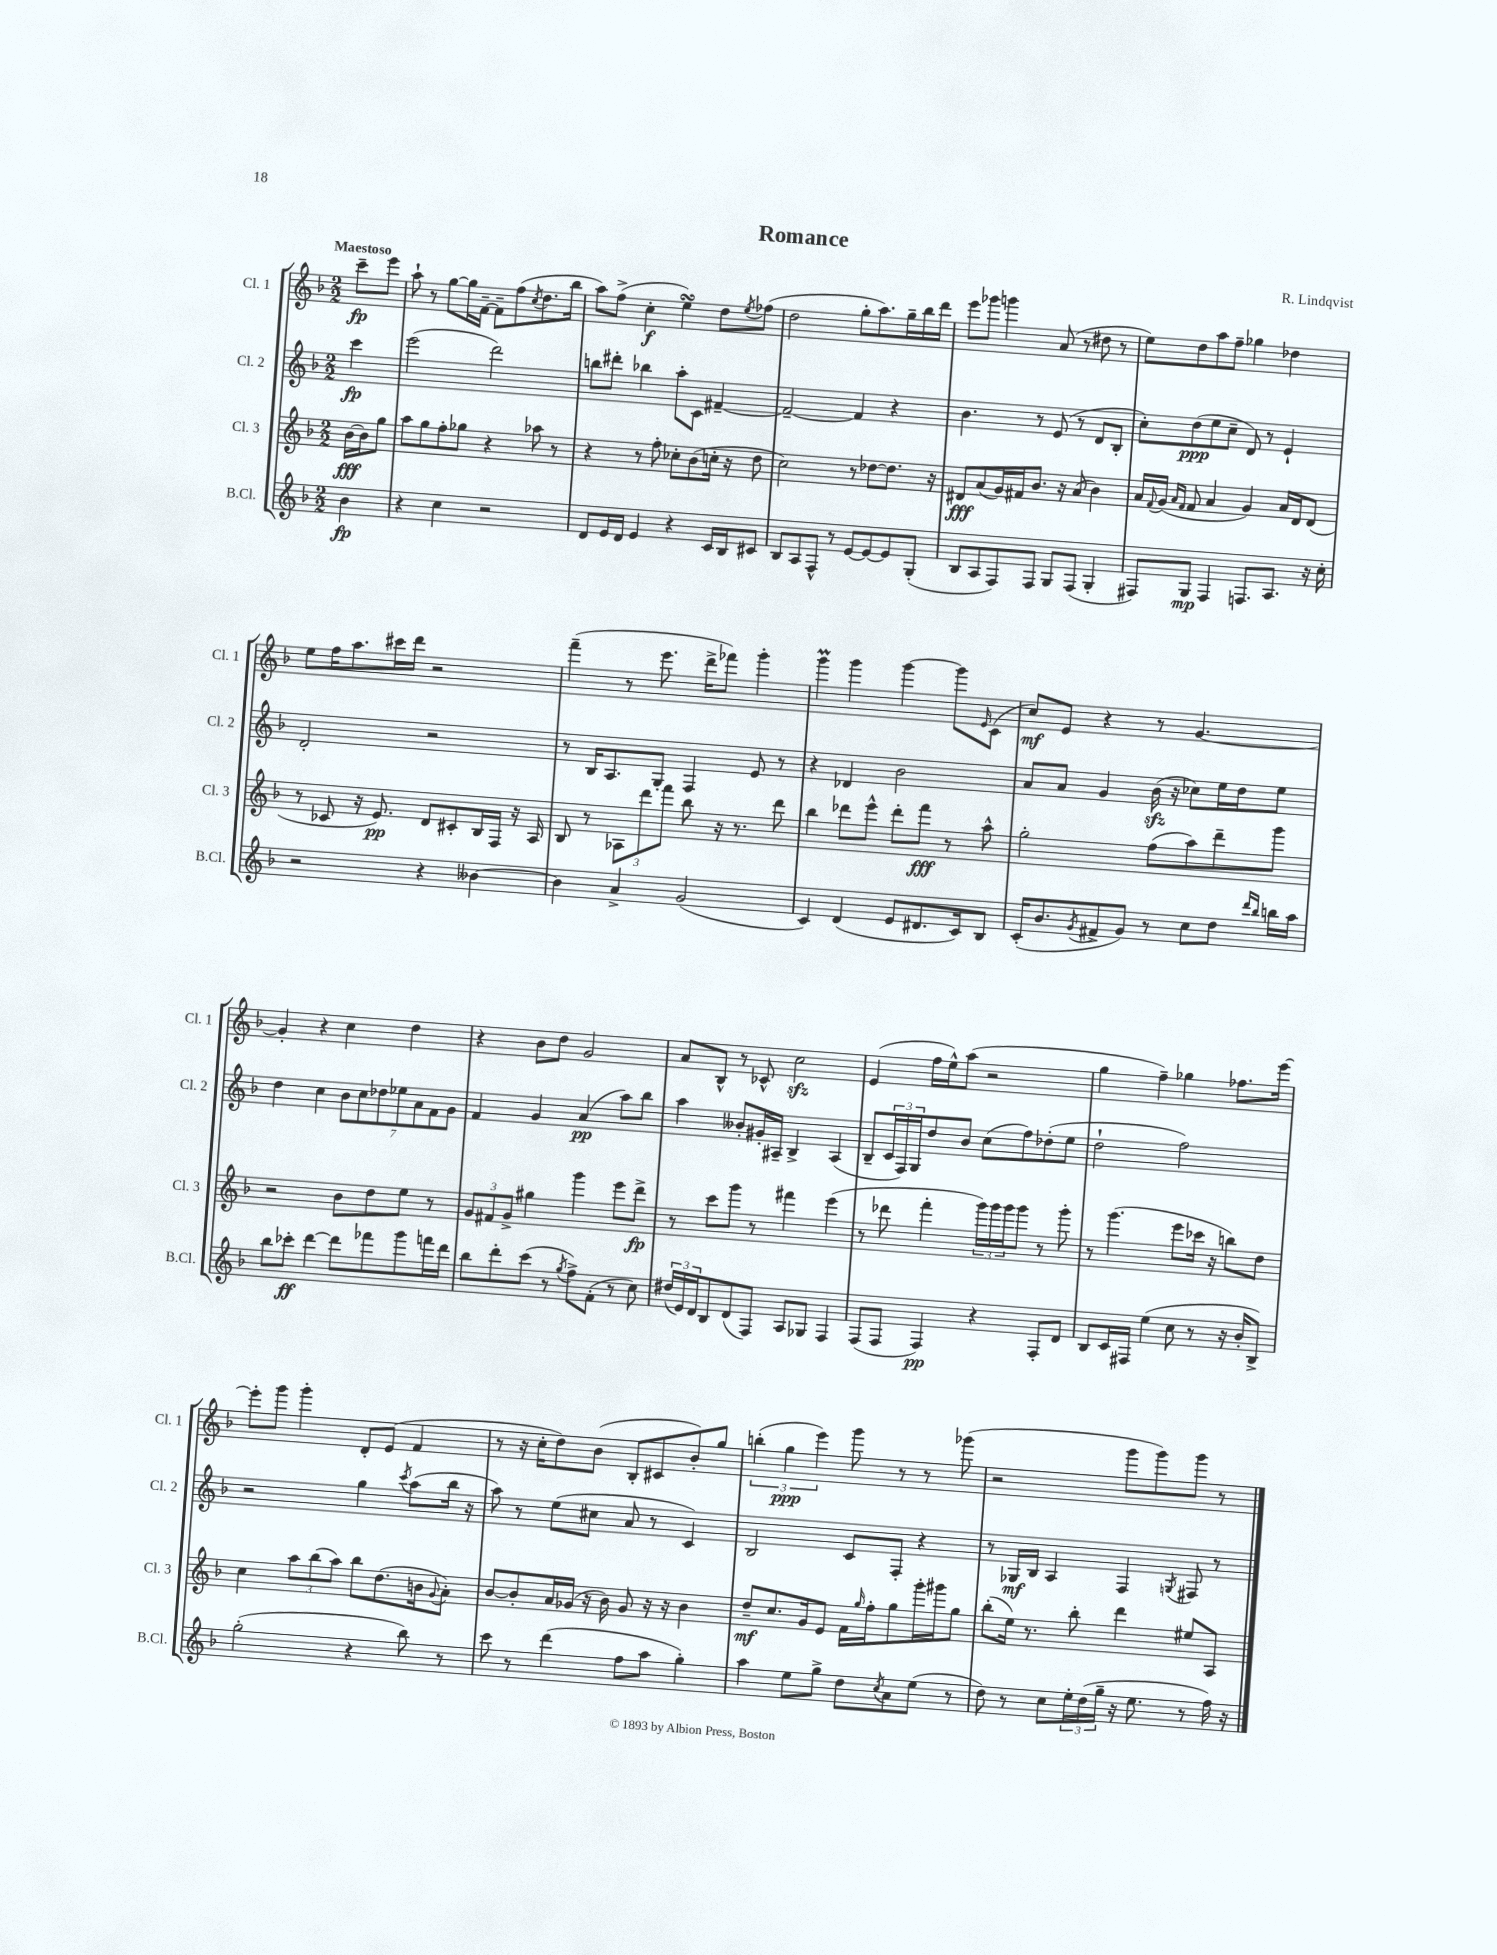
\header { title = "Romance" composer = "R. Lindqvist" }
<<
\new StaffGroup <<
\new Staff = "s0" \with { instrumentName = "Cl. 1" shortInstrumentName = "Cl. 1" } {
    \clef treble \key f \major \numericTimeSignature \time 2/2 \partial 4 \tempo "Maestoso"
    c'''8--\fp e'''8 |
    a''8-! r8 g''8~ g''16 f'16~-- f'8-- f''8( \acciaccatura { c''8 } d''8. bes''16 |
    a''8) f''8->( c''4-.\f e''4\turn) d''8 \acciaccatura { e''8 } fes''8( |
    d''2 g''8-. a''8.) g''16-- bes''16 d'''16 |
    e'''8 ges'''8 g'''4 a'8( r8 dis''8 r8 |
    e''8) d''8 a''8 f''8-- ges''4 des''4 |
    e''8 f''16 a''8. cis'''16 d'''16 r2 |
    f'''4--( r8 e'''8. d'''16-> fes'''8) g'''4-. |
    g'''4\prall g'''4 g'''4~ g'''8 \grace { e'16 } c'8( |
    c''8\mf) e'8 r4 r8 g'4.~ |
    g'4-. r4 c''4 d''4 |
    r4 bes'8 d''8 g'2 |
    a'8 bes8-^ r8 ces'8-^ c''2\sfz |
    e'4( f''16 e''16-^) a''8( r2 |
    g''4 f''4--) ges''4 fes''8. e'''16~ |
    e'''8-. g'''8 g'''4-. d'8-. e'8( f'4 |
    r8 r16 c''16-. d''8) bes'8( bes8-. cis'8 bes'8-.) g''8 |
    \tuplet 3/2 { b''4-.( g''4\ppp e'''4) } g'''8 r8 r8 ges'''8( |
    r2 g'''8 g'''8) g'''8 r8 \bar "|." |
}
\new Staff = "s1" \with { instrumentName = "Cl. 2" shortInstrumentName = "Cl. 2" } {
    \clef treble \key f \major \numericTimeSignature \time 2/2 \partial 4
    c'''4\fp |
    e'''2( d'''2) |
    b''8 dis'''8-. bes''4 a''8-. c'8 fis'4~-- |
    fis'2~-- fis'4 r4 |
    bes'4. r8 e'8( r8 d'8 bes8-. |
    c''8-.) d''8\ppp( e''8 c''8-- d'8) r8 e'4-! |
    d'2-. r2 |
    r8 bes16 a8. g8-. f4 e'8 r8 |
    r4 des'4 bes'2 |
    a'8 a'8 g'4 bes'16\sfz( r16 ces''8) e''16 d''16 e''8 |
    d''4 c''4 \tuplet 7/4 { bes'8 c''8 des''8 ees''8 a'8 f'8 g'8 } |
    f'4 g'4 a'4\pp( a''8) bes''8 |
    a''4 beses'8-. gis'16-. ais16-- bes4-> ais4( |
    bes8-- \tuplet 3/2 { c'16 f16) g16 } d''8 bes'8 c''8( f''8) des''8-.( e''8 |
    d''2-! f''2) |
    r2 g''4 \acciaccatura { c'''8 } a''8( bes''16 r16 |
    a''8) r8 e''8( cis''8 a'8 r8 c'4) |
    bes2 c'8 f8-. r4 |
    r8 ges16\mf bes16 a4 f4 \acciaccatura { g8 } fis8 r8 \bar "|." |
}
\new Staff = "s2" \with { instrumentName = "Cl. 3" shortInstrumentName = "Cl. 3" } {
    \clef treble \key f \major \numericTimeSignature \time 2/2 \partial 4
    bes'16~\fff bes'16 g''8 |
    a''8 g''8 f''8-. ges''8 r4 aes''8 r8 |
    r4 r8 f''8-. ces''8-. bes'8( c''16-. r16 d''8 |
    c''2) r8 des''8~ des''8. r16 |
    dis'8\fff a'8( g'16) fis'16 bes'8. r16 a'8( bes'4) |
    a'16 \appoggiatura { f'8 } g'16( \grace { a'16 f'16 } f'8 a'4 g'4) a'16 d'16 d'8( |
    r8 ces'8 r16 e'8.\pp) d'8 cis'8-. bes16 f16 r16 a16 |
    bes8 r8 \tuplet 3/2 { aes8 d'''8 f'''8 } bes''8 r16 r8. d'''8 |
    bes''4 des'''8 e'''8-^ des'''8-. f'''8\fff r8 a''8-^ |
    g''2-. f''8( a''8) d'''8-- g'''8 |
    r2 bes'8 d''8 e''8 r8 |
    \tuplet 3/2 { g'8 fis'8 g'8-> } gis''4 g'''4 e'''8 d'''8->\fp |
    r8 c'''8 g'''8 r8 fis'''4 e'''4( |
    r8 des'''8 f'''4-. \tuplet 3/2 { g'''16) g'''16 g'''16 } g'''8 r8 g'''8-. |
    r8 g'''4.( e'''8 ces'''16 r16 b''8) d''8 |
    c''4 \tuplet 3/2 { a''8 bes''8( a''8) } bes''8 d''8.( b'16 \appoggiatura { g'8 } a'8-.) |
    bes'8~ bes'8-. a'16 ges'16( r16 bes'16) ges'8 r16 r16 bes'4 |
    d''8--\mf c''8. g'16 e'8 f'16 \grace { g''16 } f''16-. g''8 g'''16-. gis'''16 g''8 |
    bes''8-.( e''16) r8. bes''8-. d'''4 eis''8 a8 \bar "|." |
}
\new Staff = "s3" \with { instrumentName = "B.Cl." shortInstrumentName = "B.Cl." } {
    \clef treble \key f \major \numericTimeSignature \time 2/2 \partial 4
    bes'4\fp |
    r4 c''4 r2 |
    d'8 e'16 d'16 e'4 r4 c'16 bes16 cis'8 |
    bes8 a8 f8-^ r8 e'8~ e'8~ e'8 g8-.( |
    bes8 a8 f8) f8 g8 f8( g4-. |
    fis8) g8\mp fis4 f8. a8. r16 c''16-. |
    r2 r4 beses'4~ |
    beses'4 a'4-> g'2( |
    c'4) d'4( e'8 dis'8. c'16) bes8 |
    c'16-.( bes'8. \acciaccatura { g'8 } fis'8-> g'8) r8 c''8 d''8 \grace { d'''16 bes''16 } b''16 a''16 |
    bes''8 ces'''8-.\ff d'''4~ d'''8 fes'''8 g'''8 f'''16 d'''16 |
    bes''8 d'''8-. c'''8( r8 \acciaccatura { g''8 } f''8->) f'8-.( r8 c''8) |
    \tuplet 3/2 { dis''16( e'16) d'16 } bes8 d'8( f8) a8 ges8 f4 |
    f8( f8 f4\pp) r4 f8-. d'8 |
    bes8 c'16 fis16 e''4( c''8 r8 r16 bes'16-. bes8->) |
    g''2-.( r4 bes''8) r8 |
    c'''8 r8 d'''4( f''8 a''8 g''4-.) |
    a''4 e''8 g''8-> d''8 \acciaccatura { c''8 } a'8 e''8( r8 |
    d''8) r8 c''8 \tuplet 3/2 { e''16-. d''16( g''16-- } r16 e''8. r8 f''16) r16 \bar "|." |
}
>>
>>
\layout { \context { \Score \remove "Bar_number_engraver" } }
